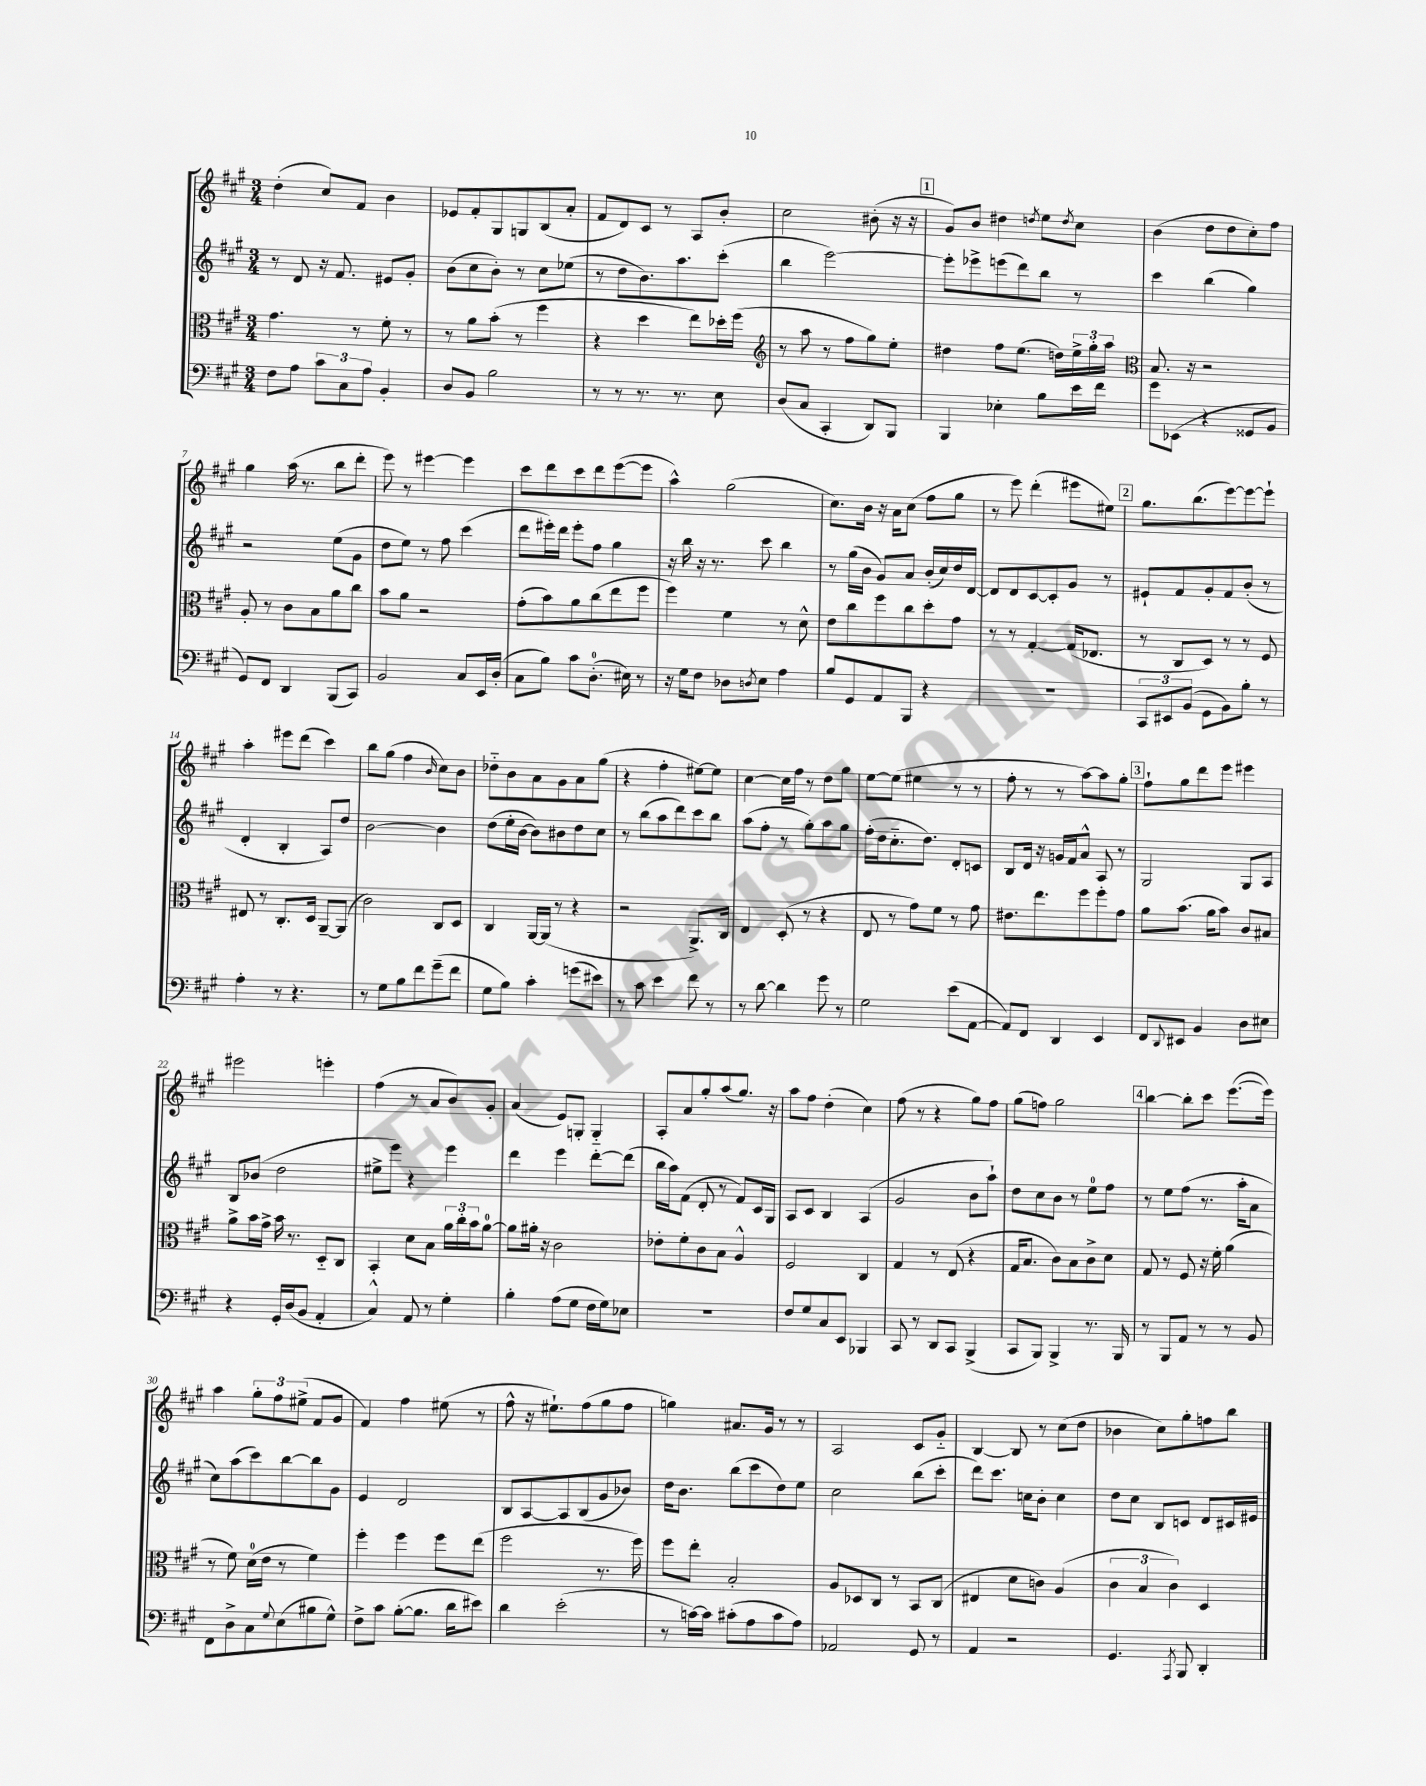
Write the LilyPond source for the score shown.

<<
\new StaffGroup <<
\new Staff = "s0" {
    \clef treble \key a \major \numericTimeSignature \time 3/4
    d''4-.( cis''8) fis'8 b'4 |
    ees'8 fis'8-. gis8 g8 b8( a'8-. |
    fis'8 d'8) cis'8 r8 a8 b'8-. |
    cis''2 bis'8-.( r16 r16 |
    \mark \markup { \box "1" } gis'8) b'8 dis''4 \acciaccatura { d''8 } e''8 \acciaccatura { d''8 } cis''8 |
    b'4( d''8 d''8 cis''8-.) fis''8 |
    gis''4 a''16( r8. b''8 d'''8-. |
    e'''8) r8 eis'''4~ eis'''4 |
    cis'''8 d'''8 cis'''8 d'''8 e'''8~( e'''8 |
    a''4-^) gis''2( |
    cis''8.) b'16 r16 a'16 cis''8( fis''8 gis''8 |
    r8 e'''8) d'''4-.( eis'''8 eis''8) |
    \mark \markup { \box "2" } gis''8. b''8.( e'''8~) e'''8~ e'''8-! |
    a''4-. eis'''8 d'''8( cis'''4) |
    b''8 gis''8( fis''4 \grace { b'16 } cis''8) b'8 |
    des''8-_ b'8 a'8 gis'8 a'8 gis''8( |
    r4 fis''4-. eis''8~) eis''8 |
    cis''4~ cis''16 fis''16 r8 d''8 gis''8 |
    e''8~ e''8( eis''4 r8 r8 |
    fis''8-. r8 r8 a''8~) a''8 gis''8-. |
    \mark \markup { \box "3" } fis''8-! gis''8 d'''8 e'''8 eis'''4 |
    eis'''2 e'''4-. |
    fis''4( r8 a'8 b'8) gis'8-. |
    a'4( e'8) g8-. g4-_ |
    a8-. a'8 gis''8-. a''8( gis''8.) r16 |
    a''8 fis''8 d''4-.( cis''4) |
    fis''8( r8 r4 gis''8) fis''8 |
    gis''8( f''8) gis''2 |
    \mark \markup { \box "4" } b''4~ b''8-. cis'''8 e'''8.~( e'''16) |
    a''4 \tuplet 3/2 { gis''8-. fis''8 eis''8->( } fis'8 gis'8 |
    fis'4) fis''4 eis''8( r8 |
    fis''8-^ r16 eis''8.-!) fis''8( gis''8 fis''8 |
    g''4) ais'8. gis'16 r8 r8 |
    a2 cis'8 gis'8-_ |
    b4~ b8 r8 cis''8( d''8 |
    bes'4 cis''8) gis''8-. f''8 b''8 \bar "|." |
}
\new Staff = "s1" {
    \clef treble \key a \major \numericTimeSignature \time 3/4
    r8 d'8 r16 fis'8. eis'8 gis'8-. |
    b'8( cis''8 b'8-.) r8 cis''8 ees''8( |
    r8 d''8 b'8.) a''8. cis'''8-.( |
    b''4 e'''2~) |
    \mark \markup { \box "1" } e'''8-. ees'''8-> e'''8( d'''8) b''8 r8 |
    cis'''4 b''4( gis''4) |
    r2 e''8( gis'8 |
    d''8 e''8) r8 fis''8 cis'''4( |
    d'''8 eis'''16-.) d'''16 eis'''8-. fis''8 gis''4 |
    r16 b''16 r16 r8. cis'''8 b''4 |
    r8 gis''16( b'16 gis'8) a'8 b'16-.( cis''16) d''16 d'16~ |
    d'8 d'8 cis'8~ cis'8-. gis'8 r8 |
    \mark \markup { \box "2" } eis'8-! fis'8 gis'8-. fis'8 b'8-.( r8 |
    d'4-. b4-. a8) d''8 |
    b'2~ b'4 |
    d''8( e''16-. b'16~ b'8) bis'8 d''8 cis''8 |
    r8 b''8( a''8 d'''8) cis'''8 b''8 |
    a''8( fis''8-. r8 gis''8-.) a''8 gis''8 |
    fis''16-.( d''16 cis''8.-_ d''8.) d'8-. c'8 |
    b8 d'16 r16 g'16 fis'16 a'8-^ a8 r8 |
    \mark \markup { \box "3" } gis2 gis8 a8 |
    b8 bes'8( d''2 |
    eis''8-> e'''8) r4 e'''4 |
    d'''4 e'''4 d'''8~-. d'''8( |
    b''16 a''16) fis'8( d'8-. r8 fis'8) cis'16 gis16 |
    a8 cis'8 b4 a4( |
    gis'2 b'8 a''8-!) |
    d''8 cis''8 b'8 r8 e''8-0 fis''8 |
    \mark \markup { \box "4" } r8 e''8 fis''8( r8. a''16-. a'8 |
    cis''8) a''8( cis'''8) b''8~ b''8 gis'8 |
    e'4 d'2 |
    b8 a8~ a8 b8( gis'8 bes'8) |
    d''16 b'8. b''8( cis'''8 d''8) e''8 |
    cis''2 b''8( cis'''8-. |
    d'''8) cis'''8. c''16 b'8-. c''4 |
    d''8 cis''8 b8 c'8 d'8 cis'16 eis'16 \bar "|." |
}
\new Staff = "s2" {
    \clef alto \key a \major \numericTimeSignature \time 3/4
    gis'4. r8 fis'8-. r8 |
    r8 a'8 b'8-.( r8 fis''4 |
    r4 d''4 e''8) des''16-. fis''16( |
    \clef treble r8 a''8 r8 fis''8 gis''8) e''8-. |
    \mark \markup { \box "1" } dis''4 fis''8 e''8.( d''16) \tuplet 3/2 { e''16-> gis''16-. a''16 } |
    \clef alto b8. r16 r2 |
    a8-. r8 cis'8 b8 a'8 cis''8 |
    b'8 a'8 r2 |
    gis'8-.( b'8) a'8 cis''8( e''8 fis''8 |
    fis''4) fis'4 r8 d'8-^ |
    e'8 cis''8 fis''8 cis''8 d''8-. gis'8 |
    r8 r8 gis4~-. gis16( ees8. |
    \mark \markup { \box "2" } r8 cis8 d8) r8 r8 fis8 |
    eis8 r8 cis8.-. d16 a,8~-- a,8( |
    cis'2) cis8 d8 |
    cis4 a,16~ a,16( r8 r4 |
    r2 a,8.->) cis16 |
    e4 d8-.( r8 r4 |
    e8 r8 gis'8) fis'8 r8 gis'8 |
    eis'8. e''8. fis''8 fis''8-. gis'8 |
    \mark \markup { \box "3" } a'8 b'8.( a'16 b'8) cis'8 bis8 |
    a'8-> b'16 gis'16-> b'16 r8. d8-_ cis8 |
    b,4-. d'8 b8 \tuplet 3/2 { a'16 cis''16-. b'16 } a'8-0~ |
    a'8 ais'16-. r16 cis'2 |
    ees'8-. fis'8-. cis'8 b8 a4-^ |
    fis2 cis4 |
    gis4 r8 e8( r4 |
    gis16 b8. cis'8) b8 cis'8-> d'8 |
    \mark \markup { \box "4" } gis8 r8 fis8 r16 fis'16-. a'4( |
    r8 fis'8) d'16-0( e'16 r8 fis'4) |
    fis''4-. fis''4 fis''8 e''8( |
    fis''2 r8. fis''16) |
    fis''8 e''8-. b2-. |
    a8 des8 cis8 r8 b,8 cis8( |
    eis4 d'8 c'8) a4( |
    \tuplet 3/2 { cis'4 b4 cis'4) } d4 \bar "|." |
}
\new Staff = "s3" {
    \clef bass \key a \major \numericTimeSignature \time 3/4
    fis8 a8 \tuplet 3/2 { cis'8 cis8 a8 } b,4-. |
    d8 b,8 b2 |
    r8 r8 r8. r8. e8 |
    d8( cis8 cis,4-. d,8) b,,8 |
    \mark \markup { \box "1" } b,,4 ees4-. b8 e'16 fis'16 |
    gis'8 ees,8( r4 gisis,8 b,8 |
    gis,8) fis,8 d,4 b,,8( cis,8) |
    b,2 cis8 e,16 d16-.( |
    cis8 b8) cis'8 d8.-0-.( eis16) r8 |
    r16 gis16 fis8 des8 \acciaccatura { d8 } e8 a4 |
    b8 gis,8 a,8 b,,8 r4 |
    R2. |
    \mark \markup { \box "2" } \tuplet 3/2 { cis,8 eis,8 b,8( } gis,8 b,8) b8-. r8 |
    a4-. r8 r4. |
    r8 gis8 b8 fis'8 gis'8--( fis'8 |
    gis8 b8) cis'4-. g'8( eis'8) |
    r8 cis'8 e'4 fis'8 r8 |
    r8 d'8~ d'4 gis'8 r8 |
    gis2 e'8( a,8~ |
    a,8) fis,8 d,4 e,4 |
    \mark \markup { \box "3" } fis,8 \appoggiatura { d,8 } eis,8 b,4 d8 eis8 |
    r4 gis,16-. d16( b,8 a,4-. |
    cis4-^) a,8 r8 gis4-. |
    b4-. a8( gis8 fis16 gis16) ees8 |
    R2. |
    fis8 gis8 cis8 e,8 bes,,4 |
    cis,8 r8 d,8 cis,8 b,,4->( |
    cis,8 b,,8) b,,4-> r8. b,,16 |
    \mark \markup { \box "4" } r8 b,,8 a,8 r8 r8 b,8 |
    fis,8 d8-> cis8 \appoggiatura { gis8 } e8( bis8 gis8-^) |
    fis8-> cis'8 b8~-.( b8. d'16 eis'8) |
    d'4 e'2-.( |
    r8 c'16~) c'16 cis'8-.( a8 cis'8 a8) |
    aes,2 gis,8 r8 |
    a,4 r2 |
    gis,4. \acciaccatura { a,,8 } b,,8 d,4-. \bar "|." |
}
>>
>>
